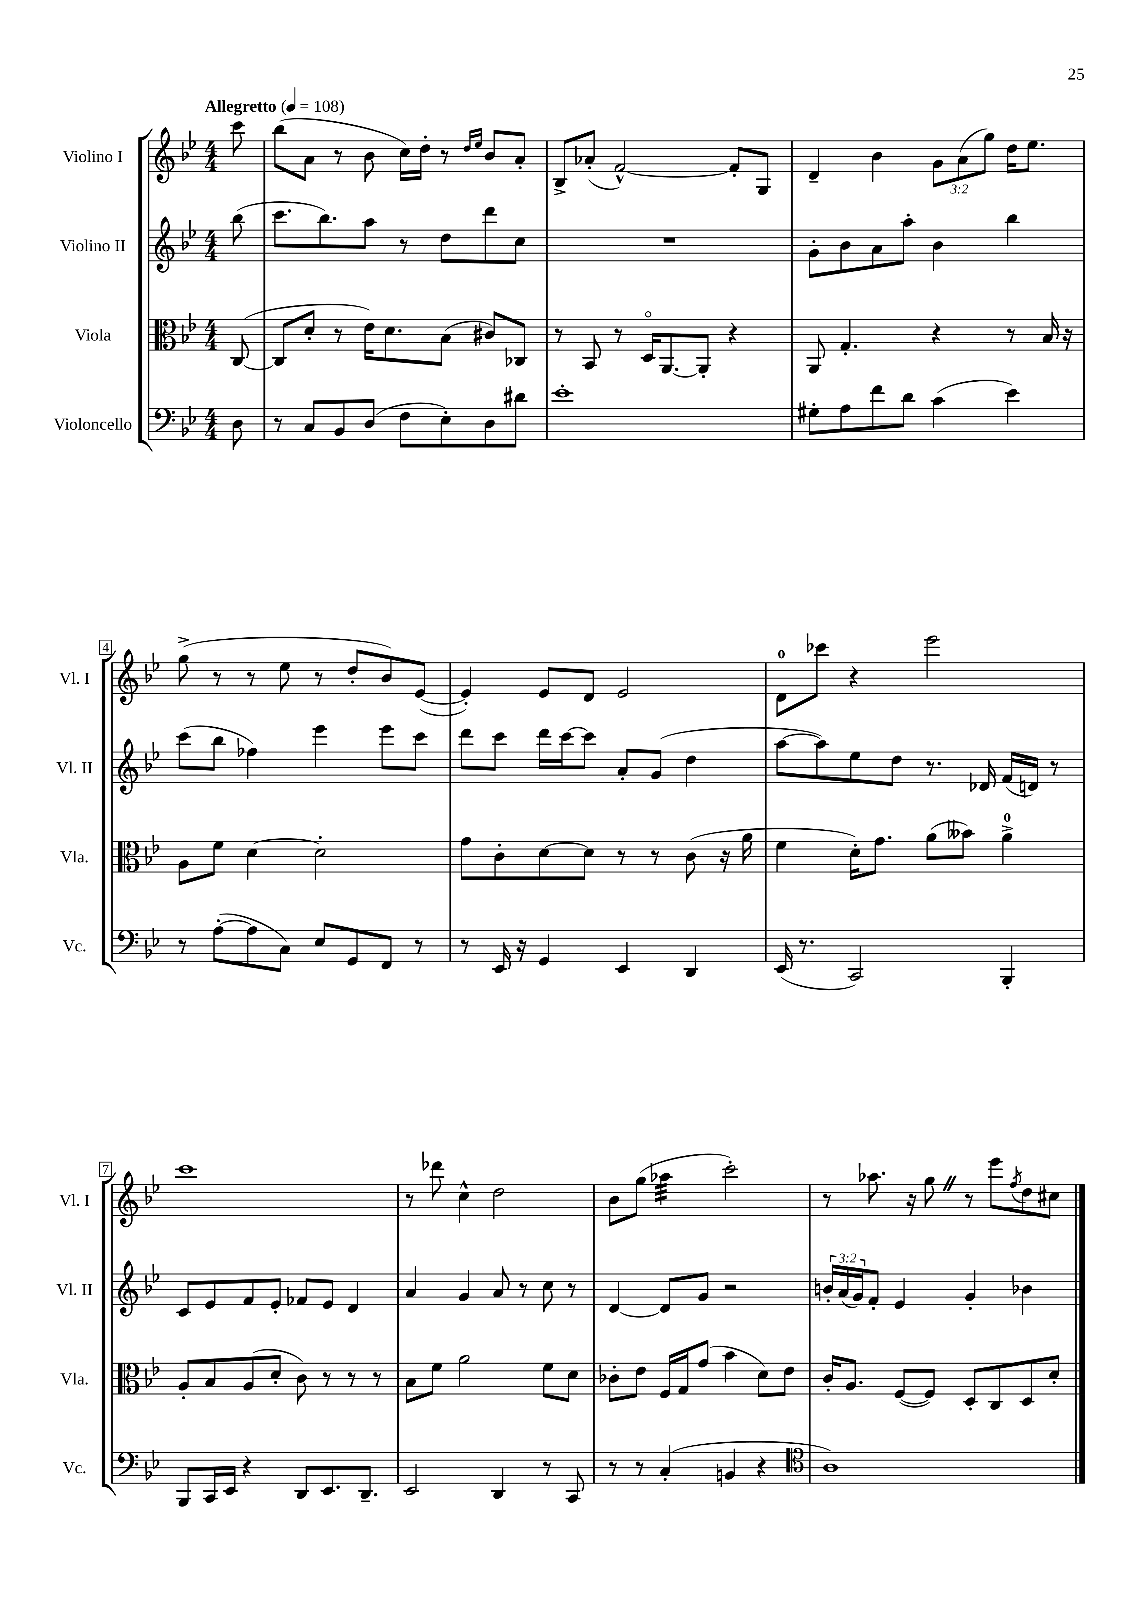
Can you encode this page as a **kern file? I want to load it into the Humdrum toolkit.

**kern	**kern	**kern	**kern
*staff4	*staff3	*staff2	*staff1
*clefF4	*clefC3	*clefG2	*clefG2
*k[b-e-]	*k[b-e-]	*k[b-e-]	*k[b-e-]
*M4/4	*M4/4	*M4/4	*M4/4
*MM108	*MM108	*MM108	*MM108
8D	([8C	(8bb-	8ccc
=	=	=	=
8r	8C]	8.ccc	(8bb-
8C	8d'	.	8a
.	.	8.bb-)	.
8BB-	8r	.	8r
(8D	16e-)	8aa	8b-
.	8.d	.	.
8F	.	8r	16cc)
.	.	.	16dd'
8E-')	(8B-	8dd	8r
.	.	.	16qqdd
.	.	.	16qqee-
8D	8c#)	8ddd	8b-
8d#	8C-	8cc	8a'
=	=	=	=
1e-'	8r	1r	8B-^
.	8BB-	.	(8a-'
.	8r	.	[2f^^)
.	16Do	.	.
.	[8.AA	.	.
.	8AA']	.	.
.	4r	.	8f']
.	.	.	8G
=	=	=	=
8G#'	8AA	8g'	4d~
8A	4.G'	8b-	.
8f	.	8a	4b-
8d	.	8aa'	.
(4c	4r	4b-	12g
.	.	.	(12a
.	.	.	12gg)
4e-)	8r	4bb-	16dd
.	.	.	8.ee-
.	16B-	.	.
.	16r	.	.
=	=	=	=
8r	8A	(8ccc	(8gg^
([8A'	8f	8bb-	8r
8A]	[4d	4ff-)	8r
8C)	.	.	8ee-
8E-	2d']	4eee-	8r
8GG	.	.	8dd'
8FF	.	8eee-	8b-)
8r	.	8ccc	([8e-
=	=	=	=
8r	8g	8ddd	4e-'])
16EE-	8c'	8ccc	.
16r	.	.	.
4GG	[8d	16ddd	8e-
.	.	[16ccc	.
.	8d]	8ccc]	8d
4EE-	8r	8a'	2e-
.	8r	(8g	.
4DD	(8c	4dd	.
.	16r	.	.
.	16a	.	.
=	=	=	=
(16EE-	4f	[8aa	8d
8.r	.	.	.
.	.	8aa])	8ccc-
2CC)	16d')	8ee-	4r
.	8.g	.	.
.	.	8dd	.
.	(8a	8.r	2eee-
.	8b--)	.	.
.	.	16d-	.
4BBB-'	4a^	(16f	.
.	.	16d)	.
.	.	8r	.
=	=	=	=
8BBB-	8A'	8c	1ccc
16CC	8B-	8e-	.
16EE-	.	.	.
4r	(8A	8f	.
.	8d'	8e-'	.
8DD	8c)	8f-	.
8.EE-	8r	8e-	.
.	8r	4d	.
8.DD~	.	.	.
.	8r	.	.
=	=	=	=
2EE-	8B-	4a	8r
.	8f	.	8ddd-
.	2a	4g	4cc^^
4DD	.	8a	2dd
.	.	8r	.
8r	8f	8cc	.
8CC	8d	8r	.
=	=	=	=
8r	8c-'	[4d	8b-
8r	8e-	.	(8gg
(4C'	16F	8d]	4aa-
.	16G	.	.
.	(8g	8g	.
4BB	4b-	2r	2ccc')
4r	8d)	.	.
.	8e-	.	.
=	=	=	=
*clefC4	*	*	*
1A)	16c'	24b'	8r
.	.	(24a	.
.	8.A	.	.
.	.	24g)	.
.	.	8f'	8.aa-
.	([8F	4e-	.
.	.	.	16r
.	8F])	.	8gg
.	8D'	4g'	8r
.	8C	.	8eee-
.	.	.	8qff
.	8D	4b-	8dd
.	8d'	.	8cc#
==	==	==	==
*-	*-	*-	*-
